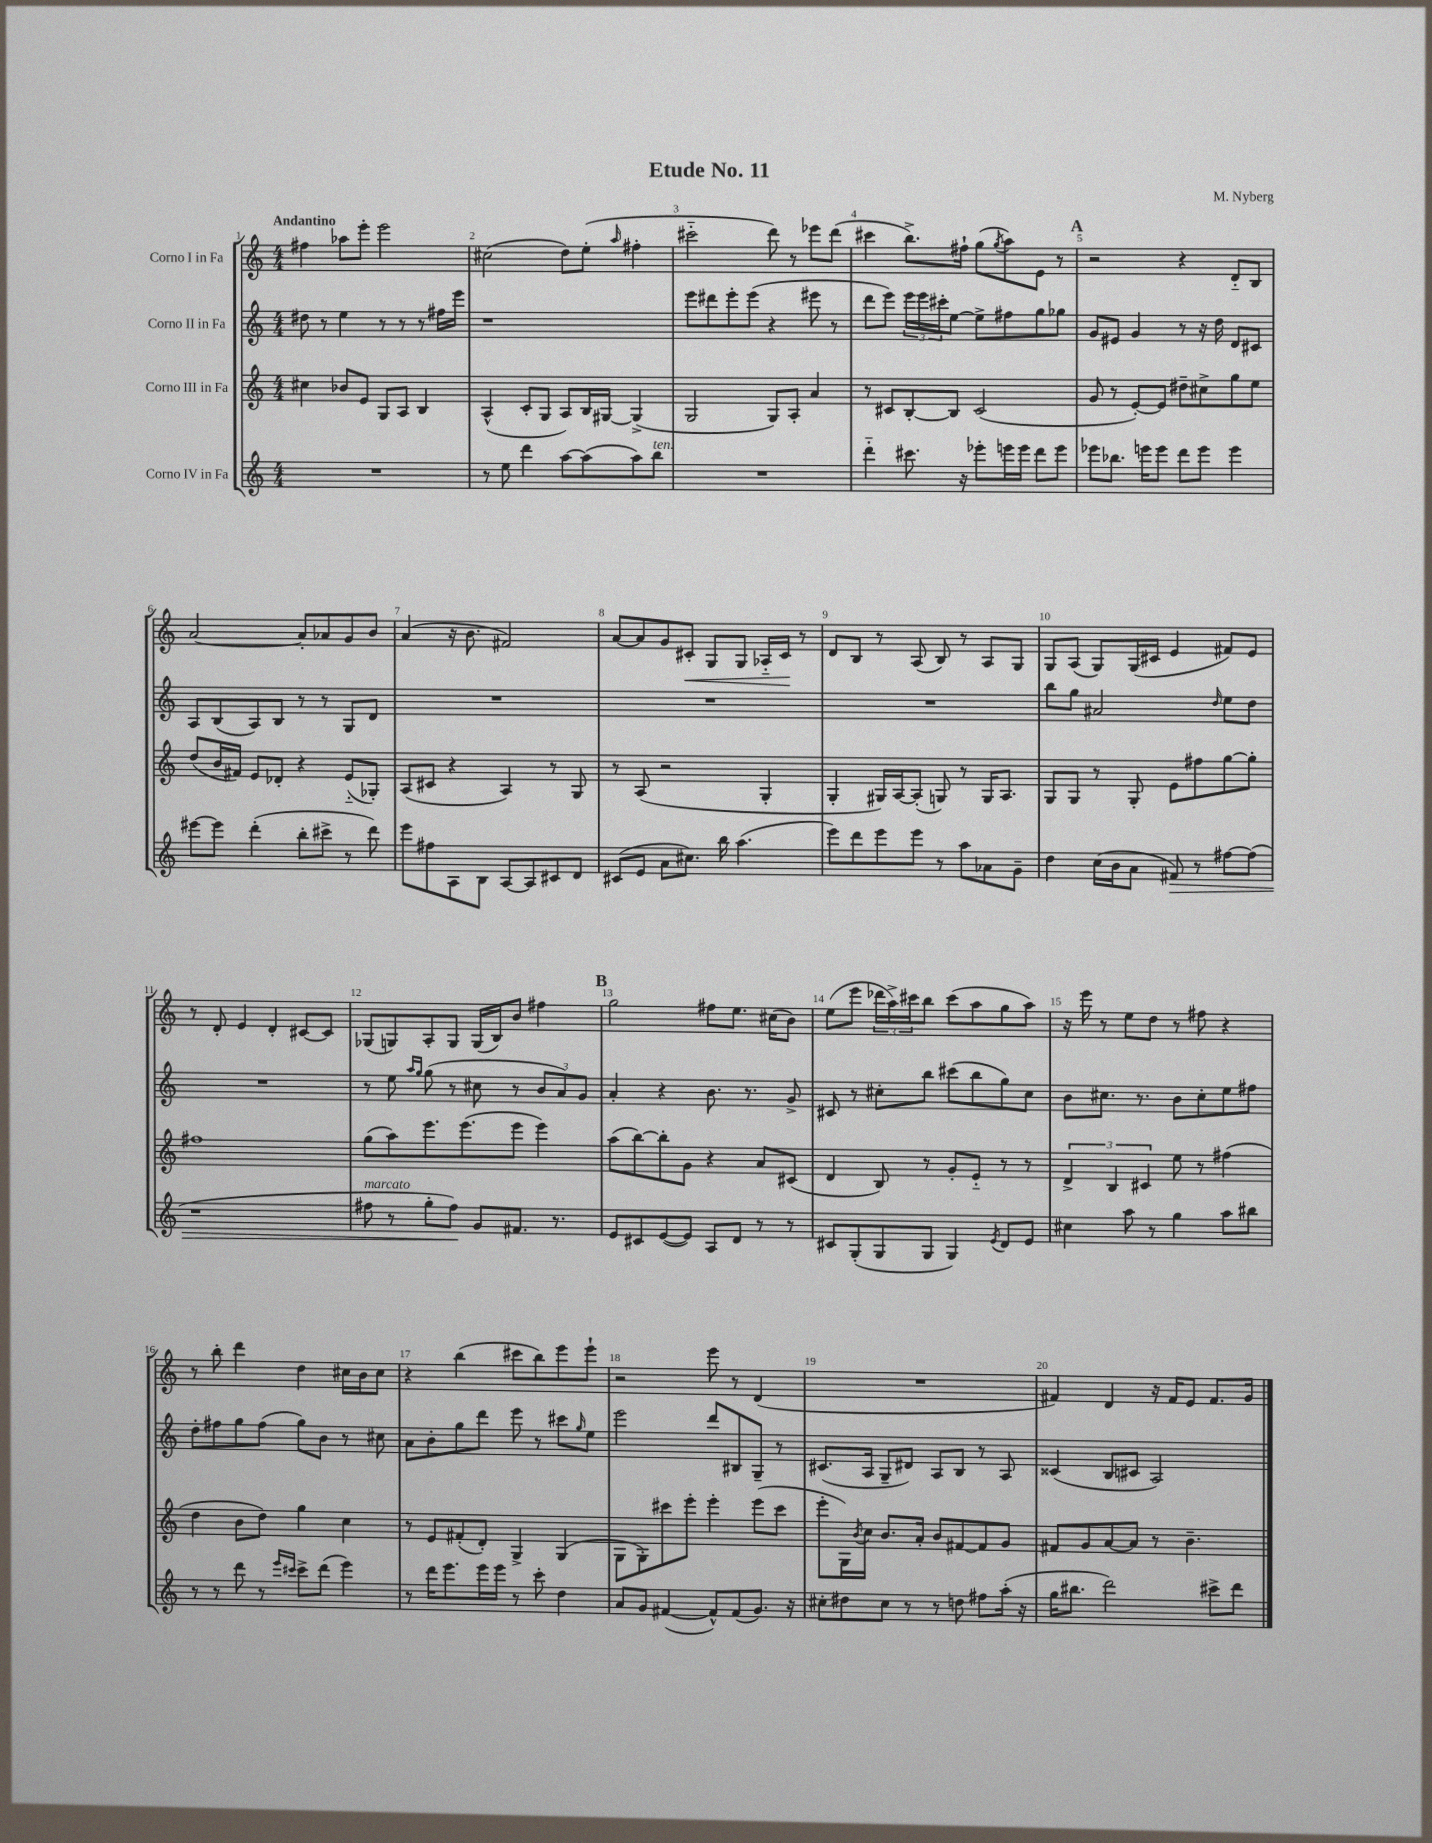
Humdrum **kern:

**kern	**dynam	**kern	**kern	**kern	**dynam
*part4	*part4	*part3	*part2	*part1	*part1
*staff4	*staff4	*staff3	*staff2	*staff1	*staff1
*I"Corno IV in Fa	*	*I"Corno III in Fa	*I"Corno II in Fa	*I"Corno I in Fa	*
*clefG2	*	*clefG2	*clefG2	*clefG2	*
*k[]	*	*k[]	*k[]	*k[]	*
*M4/4	*	*M4/4	*M4/4	*M4/4	*
=1	=1	=1	=1	=1	=1
!	!	!	!	!LO:TX:a:B:t=Andantino	!
1r	.	4cc#X\	8dd#X\	4ff#X\	.
.	.	.	8r	.	.
.	.	8b-X/L	4ee\	8aa-X\L	.
.	.	8e/J	.	8eee'\J	.
.	.	8G/L	8r	2eee\	.
.	.	8A/J	8r	.	.
.	.	4B/	8r	.	.
.	.	.	16ff#X\LL	.	.
.	.	.	16eee\JJ	.	.
=2	=2	=2	=2	=2	=2
8r	.	(4A^^/	1r	(2cc#X\	.
8ee\	.	.	.	.	.
4ddd\	.	8c'/L	.	.	.
.	.	8G/J	.	.	.
[8aa\L	.	8A/L)	.	8dd\L)	.
(8aa\]	.	16B/L	.	(8ee'\J	.
.	.	[16G#X/JJ	.	.	.
.	.	.	.	16qqaa/	.
8aa\)	.	(4G#^/]	.	4ff#X'\	.
!LO:TX:a:i:t=ten.	!	!	!	!	!
8bb\J	.	.	.	.	.
=3	=3	=3	=3	=3	=3
1r	.	2G/	8eee\L	2ccc#X\	.
.	.	.	8ddd#X\	.	.
.	.	.	8eee'\	.	.
.	.	.	(8eee\J	.	.
.	.	8G/L)	4r	8ddd\)	.
.	.	8A'/J	.	8r	.
.	.	4a/	8eee#X\	8eee-X\L	.
.	.	.	8r	(8ddd\J	.
=4	=4	=4	=4	=4	=4
4ddd\	.	8r	8ddd\L	4ccc#X\	.
.	.	8c#X/L	8eee\J)	.	.
8.ccc#X\	.	[8B'/	24eee\LL	8.bb^\L)	.
.	.	.	24eee\	.	.
.	.	.	24ccc#X'\J	.	.
.	.	8B/J]	[8ee\J	.	.
16r	.	.	.	16ff#X`\Jk	.
8eee-X'\L	.	(2c#/	8ee^\L]	(8gg\L	.
.	.	.	.	8qgg/	.
16eeen\L	.	.	8ff#X\	8aa\)	.
16eee\JJ	.	.	.	.	.
8ddd\L	.	.	8gg\	8e\J	.
8eee\J	.	.	8gg-X\J	8r	.
!!LO:REH:place=s1:t=A
=5	=5	=5	=5	=5	=5
8eee-X\L	.	8g/	8g/L	2r	.
8.bb-X\J	.	8r	8e#X/J	.	.
.	.	[8e'/L)	4g/	.	.
16eeen\KL	.	.	.	.	.
8eee\J	.	8e/J]	.	.	.
8ddd\L	.	8dd#X~\L	8r	4r	.
8eee\J	.	8cc#X^\	16r	.	.
.	.	.	16dd\	.	.
4eee\	.	8gg\	8d/L	8d/L	.
.	.	8ee\J	8c#X/J	8B/J	.
!!LO:LB:g=z
=6	=6	=6	=6	=6	=6
[8eee#X\L	.	(8dd/L	8A/L	[2a/	.
8eee#\J]	.	16b/L	(8B/	.	.
.	.	16f#X/JJ)	.	.	.
(4ddd'\	.	8e/L	8A/)	.	.
.	.	8d-X'/J	8B/J	.	.
8bb'\L	.	4r	8r	8a'/L]	.
8ccc#X^\J	.	.	8r	8a-X/	.
8r	.	(8e/L	8G/L	8g/	.
8ddd\)	.	8G-X'/J)	8d/J	8b/J	.
=7	=7	=7	=7	=7	=7
8eee\L	.	(8A/L	1r	(4a/	.
8ff#X\	.	8c#X/J	.	.	.
8A\	.	4r	.	16r	.
.	.	.	.	8.b\	.
8B\J	.	.	.	.	.
[8A/L	.	4A/)	.	2f#X/)	.
8A/]	.	.	.	.	.
8c#X/	.	8r	.	.	.
8d/J	.	8G/	.	.	.
=8	=8	=8	=8	=8	=8
(8c#X/L	.	8r	1r	[8a/L	.
8e/J	.	(8A/	.	8a/]	.
8a\L	.	2r	.	8g/	.
!	!	!	!	!	!LO:HP:b
8.cc#X\J)	.	.	.	8c#X'/J	<
.	.	.	.	8G/L	.
16bb\	.	.	.	.	.
(4.aa\	.	.	.	8G/J	.
.	.	4G'/	.	16A-X/LL	.
.	.	.	.	16c#/JJ	.
.	.	.	.	8r	[
=9	=9	=9	=9	=9	=9
8eee\L)	.	4G'/	1r	8d/L	.
8ddd\	.	.	.	8B/J	.
8eee\	.	16G#X/LL)	.	8r	.
.	.	[16A/J	.	.	.
8eee\J	.	(8A'/J]	.	(8A/	.
8r	.	8Gn/)	.	8B/)	.
8aa\L	.	8r	.	8r	.
8a-X\	.	16G/KL	.	8A/L	.
.	.	8.A/J	.	.	.
8g~\J	.	.	.	8G/J	.
=10	=10	=10	=10	=10	=10
4dd\	.	8G/L	8bb\L	8G/L	.
.	.	8G/J	8gg\J	(8A/J	.
(16cc\LL	.	8r	2a#X/	8G/L)	.
16b\J	.	.	.	.	.
8a\J	.	8G'/	.	(16G/L	.
.	.	.	.	16c#X/JJ	.
!	!LO:HP:b	!	!	!	!
8f#X/)	>	8e\L	.	4e/	.
8r	.	8ff#X\	.	.	.
.	.	.	16qqdd/	.	.
[8ff#X\L	.	[8gg\	8ee\L	8f#X/L)	.
(8ff#\J]	.	8gg'\J]	8dd\J	8e/J	.
!!LO:LB:g=z
=11	=11	=11	=11	=11	=11
1r	.	1ff#X	1r	8r	.
.	.	.	.	8d'/	.
.	.	.	.	4e/	.
.	.	.	.	4d'/	.
.	.	.	.	[8c#X/L	.
.	.	.	.	8c#/J]	.
=12	=12	=12	=12	=12	=12
!LO:TX:a:i:t=marcato	!	!	!	!	!
8ff#X\	.	(8gg\L	8r	(8G-X/L	.
8r	.	8aa\)	8ee\	8Gn/)	.
.	.	.	16qqaa/LL	.	.
.	.	.	16qqgg/JJ	.	.
8gg'\L	.	8.eee\	(8gg\	8A'/	.
8ff#\J)	.	.	8r	8G/J	.
.	.	(8.eee\	.	.	.
8g/L	]	.	8cc#X\	(16G/LL	.
.	.	.	.	16B/J)	.
8.f#X/J	.	8eee\J	8r	8b/J	.
.	.	4eee\)	12b/L	4ff#X\	.
8.r	.	.	.	.	.
.	.	.	12a/)	.	.
.	.	.	12g/J	.	.
!!LO:REH:place=s1:t=B
=13	=13	=13	=13	=13	=13
8e/L	.	(8aa\L	4a'/	2gg\	.
8c#X/	.	[8bb\)	.	.	.
([8e/	.	8bb'\]	4r	.	.
8e/J])	.	8g\J	.	.	.
8A/L	.	4r	8.b\	8ff#X\L	.
8d/J	.	.	.	8.ee\J	.
.	.	.	8.r	.	.
8r	.	8a/L	.	.	.
.	.	.	.	(16cc#X\KL	.
8r	.	(8c#X/J	8g^/	8b\J)	.
=14	=14	=14	=14	=14	=14
8c#X/L	.	4d/	8c#X/	(8ee\L	.
(8G'/	.	.	8r	8eee\J	.
8G/	.	8B/)	8cc#X'\L	24ddd-X\LL	.
.	.	.	.	24aa^\)	.
.	.	.	.	24ccc#X\J	.
8G/J	.	8r	8bb\J	8bb\J	.
4G/)	.	8g'/L	(8ccc#X\L	(8ccc#\L	.
.	.	8e/J	8bb\	8aa\	.
8qe/	.	.	.	.	.
8d/L	.	8r	8gg\)	8gg\	.
8e/J	.	8r	8cc#\J	8aa\J)	.
=15	=15	=15	=15	=15	=15
4cc#X\	.	6d^/	8b\L	16r	.
.	.	.	.	16eee\	.
.	.	.	8.cc#X\J	8r	.
.	.	6B/	.	.	.
8aa\	.	.	.	8ee\L	.
.	.	.	8.r	.	.
.	.	6c#X/	.	.	.
8r	.	.	.	8dd\J	.
4gg\	.	8ee\	8b\L	8r	.
.	.	8r	8cc#'\	8ff#X\	.
8aa\L	.	(4ff#X\	8ee\	4r	.
8bb#X\J	.	.	8ff#X\J	.	.
!!LO:LB:g=z
=16	=16	=16	=16	=16	=16
8r	.	4dd\	8dd'\L	8r	.
8r	.	.	8ff#X\	8bb'\	.
8ddd\	.	8b\L	8gg\	4ddd\	.
8r	.	8dd\J)	(8ff#\J	.	.
16qqeee/LL	.	.	.	.	.
16qqccc#X/JJ	.	.	.	.	.
8ccc#^\L	.	4gg\	8gg\L)	4dd\	.
(8ddd\J	.	.	8b\J	.	.
4eee\)	.	4cc\	8r	16cc#X\LL	.
.	.	.	.	16b\J	.
.	.	.	8cc#X\	8cc#\J	.
=17	=17	=17	=17	=17	=17
8r	.	8r	8a\L	4r	.
16ddd\KL	.	8e/L	8b'\	.	.
8.eee\	.	.	.	.	.
.	.	(8f#X'/	8gg\	(4bb\	.
16eee\L	.	8d'/J)	8ddd\J	.	.
16eee\JJ	.	.	.	.	.
8r	.	4G^/	8eee\	8ccc#X\L	.
8ccc'\	.	.	8r	8bb\)	.
4dd\	.	(4G/	8ccc#X\L	8eee\	.
.	.	.	16qqgg/	.	.
.	.	.	8ee\J	8eee`\J	.
=18	=18	=18	=18	=18	=18
8a/L	.	8G\L	2eee\	2r	.
8g/J	.	8G'\)	.	.	.
([4f#X/	.	8ccc#X\	.	.	.
.	.	8eee'\J	.	.	.
8f#^^/L])	.	4eee'\	8ddd/L	8eee\	.
(8f#/	.	.	8B#X/	8r	.
8.g/J)	.	(8eee\L	8G~/J	(4d/	.
.	.	8ccc#\J	8r	.	.
16r	.	.	.	.	.
=19	=19	=19	=19	=19	=19
8cc#X'\L	.	8eee'\L	(8.c#X/L	1r	.
8dd#X\	.	16G\L)	.	.	.
.	.	8qb/	.	.	.
.	.	16cc\JJ	16A/Jk	.	.
8cc#\J	.	8.b/L	8G~/L	.	.
8r	.	.	8d#X/J)	.	.
.	.	16a'/Jk	.	.	.
8r	.	8b/L	8A/L	.	.
8ddn\	.	[8f#X/	8B/J	.	.
8ff#X\L	.	8f#/]	8r	.	.
(16aa'\Jk	.	8g/J	8A/	.	.
16r	.	.	.	.	.
=20	=20	=20	=20	=20	=20
16gg\KL	.	8f#X/L	(4c##X/	4f#X/)	.
8.bb#X\J	.	.	.	.	.
.	.	8g/	.	.	.
2ddd\)	.	[8a/	8B/L	4d/	.
.	.	8a/J]	8c#X/J	.	.
.	.	8r	2A/)	16r	.
.	.	.	.	16f#/KL	.
.	.	4.b~\	.	8e/J	.
8ccc#X^\L	.	.	.	8.f#/L	.
8ddd\J	.	.	.	.	.
.	.	.	.	16g/Jk	.
==	==	==	==	==	==
*-	*-	*-	*-	*-	*-
